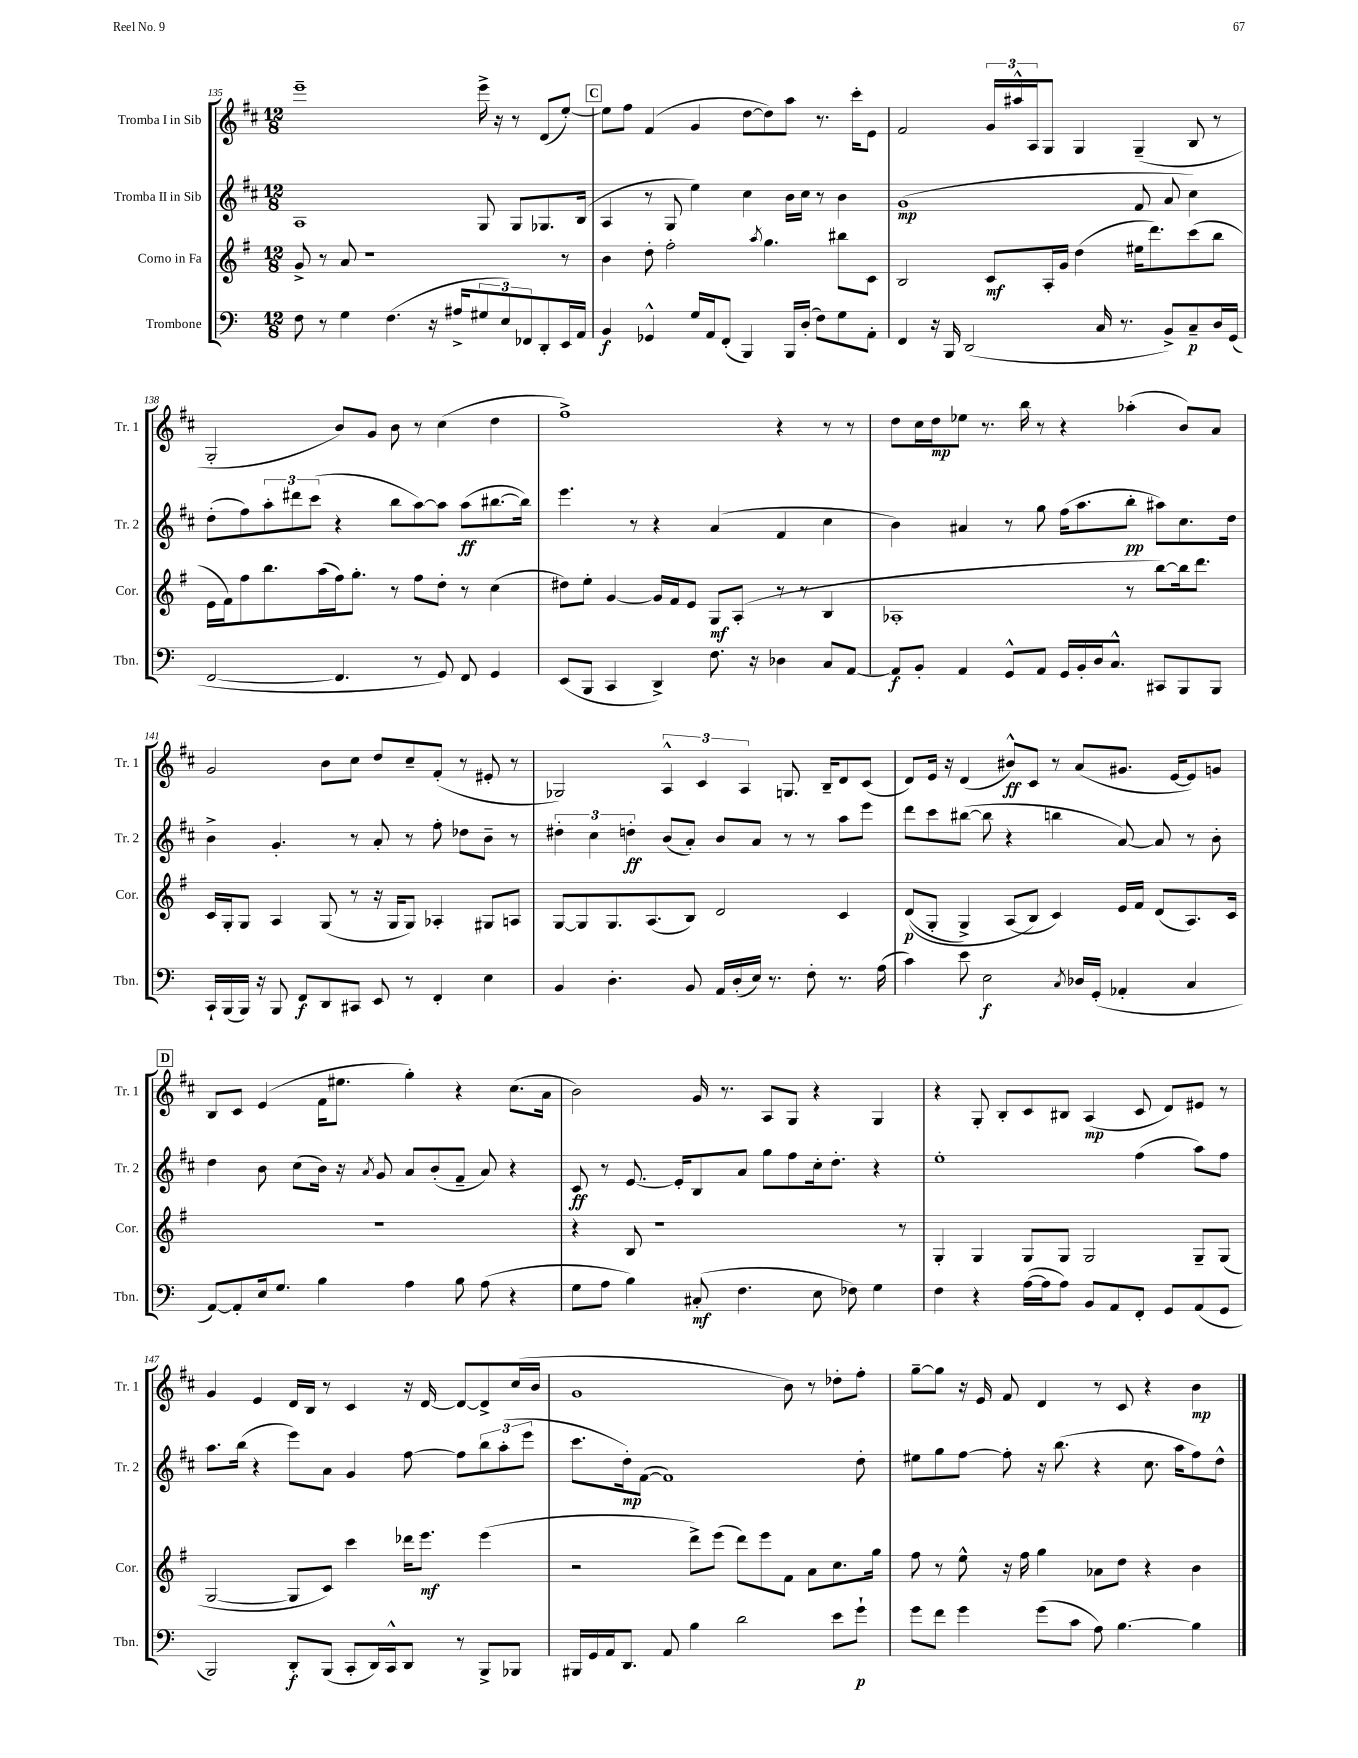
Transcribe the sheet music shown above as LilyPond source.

<<
\new StaffGroup <<
\new Staff = "s0" \with { instrumentName = "Tromba I in Sib" shortInstrumentName = "Tr. 1" } {
    \clef treble \key d \major \numericTimeSignature \time 12/8
    e'''1-- e'''16-> r16 r8 d'8( e''8~-.) |
    \mark \markup { \box "C" } e''8 fis''8 fis'4( g'4 d''8~ d''8) a''8 r8. cis'''16-. e'8 |
    fis'2 \tuplet 3/2 { g'16 ais''16-^ a16 } g8 g4 g4--( b8 r8 |
    g2-. b'8) g'8 b'8 r8 cis''4( d''4 |
    fis''1->) r4 r8 r8 |
    d''8 cis''16 d''16\mp ees''8 r8. b''16 r8 r4 aes''4-.( b'8) a'8 |
    g'2 b'8 cis''8 d''8 cis''8-- fis'8-.( r8 eis'8-. r8 |
    ges2) \tuplet 3/2 { a4-^ cis'4 a4 } g8. b16-- d'8 cis'8( |
    d'8) e'16 r16 d'4( bis'8-^\ff) cis'8 r8 a'8( gis'8. e'16~ e'8) g'8 |
    \mark \markup { \box "D" } b8 cis'8 e'4( fis'16 eis''8. g''4-.) r4 cis''8.( a'16 |
    b'2) g'16 r8. a8 g8 r4 g4 |
    r4 g8-. b8-. cis'8 bis8 a4\mp( cis'8 d'8) eis'8 r8 |
    g'4 e'4 d'16 b16 r8 cis'4 r16 d'16~ d'8~ d'8-> cis''16( b'16 |
    g'1 b'8) r8 des''8-. fis''8-. |
    g''8~-- g''8 r16 e'16 fis'8 d'4 r8 cis'8 r4 b'4\mp \bar "|." |
}
\new Staff = "s1" \with { instrumentName = "Tromba II in Sib" shortInstrumentName = "Tr. 2" } {
    \clef treble \key d \major \numericTimeSignature \time 12/8
    a1 g8 g8 ges8. b16( |
    \mark \markup { \box "C" } a4 r8 g8 e''4) cis''4 b'16 cis''16 r8 b'4 |
    g'1\mp( fis'8 a'8 cis''4) |
    d''8-.( fis''8) \tuplet 3/2 { a''8-. dis'''8 cis'''8( } r4 b''8 a''8~) a''8 a''8\ff( bis''8.~ bis''16) |
    e'''4. r8 r4 a'4( fis'4 cis''4 |
    b'4) ais'4 r8 g''8 fis''16( a''8. b''8-.\pp ais''8) cis''8. d''16 |
    b'4-> g'4.-. r8 a'8-. r8 fis''8-. des''8 b'8-- r8 |
    \tuplet 3/2 { dis''4-. cis''4 d''4-.\ff } b'8( a'8-.) b'8 a'8 r8 r8 a''8 e'''8 |
    d'''8 cis'''8 bis''8~( bis''8 r4 b''4 a'8~) a'8 r8 b'8-. |
    \mark \markup { \box "D" } d''4 b'8 cis''8( b'16) r16 \acciaccatura { a'8 } g'8 a'8 b'8-.( fis'8-- a'8) r4 |
    cis'8\ff r8 e'8.~ e'16-. b8 a'8 g''8 fis''8 cis''16-. d''8.-. r4 |
    e''1-. fis''4( a''8) fis''8 |
    a''8. b''16( r4 e'''8) a'8 g'4 fis''8~ fis''8 \tuplet 3/2 { b''8 a''8-.( e'''8 } |
    cis'''8. d''16-.\mp) fis'8~( fis'1) d''8-. |
    eis''8 g''8 fis''8~ fis''8-. r16 b''8.( r4 cis''8. a''16 fis''8) d''8-^ \bar "|." |
}
\new Staff = "s2" \with { instrumentName = "Corno in Fa" shortInstrumentName = "Cor." } {
    \clef treble \key g \major \numericTimeSignature \time 12/8
    g'8-> r8 a'8 r1 r8 |
    \mark \markup { \box "C" } b'4 d''8-. fis''2-. \acciaccatura { a''8 } g''4. bis''8 c'8 |
    b2 c'8\mf a16-. g'16 d''4( eis''16 d'''8.) c'''8( b''8 |
    e'16 fis'16) fis''8 b''8. a''16( fis''16) g''8.-. r8 fis''8 d''8-. r8 c''4( |
    dis''8) e''8-. g'4~ g'16 fis'16 e'8 g8\mf a8-.( r8 r8 b4 |
    aes1-. r8 b''8~) b''16 d'''8. |
    c'16 g16-. g8 a4 g8( r8 r16 g16 g8) aes4-. gis8 a8 |
    g8~ g8 g8. a8.( b8) d'2 c'4 |
    d'8\p(\( g8-. g4->) a8( b8\) c'4) e'16 fis'16 d'8( a8.) c'16 |
    \mark \markup { \box "D" } R1. |
    r4 b8 r1 r8 |
    g4-. g4 g8 g8 g2 g8-- g8( |
    g2~ g8 c'8) c'''4 des'''16 e'''8.\mf e'''4( |
    r2 d'''8->) e'''8( d'''8) e'''8 fis'8 a'8 c''8. g''16 |
    fis''8 r8 e''8-^ r16 fis''16 g''4 aes'8 d''8 r4 b'4 \bar "|." |
}
\new Staff = "s3" \with { instrumentName = "Trombone" shortInstrumentName = "Tbn." } {
    \clef bass \key c \major \numericTimeSignature \time 12/8
    f8 r8 g4 f4.( r16 ais16-> \tuplet 3/2 { gis8 e8) fes,8 } d,8-. e,16 a,16 |
    \mark \markup { \box "C" } b,4\f ges,4-^ g16 a,16 f,8-.( b,,4) b,,16 d16-.( f8) g8 a,8-. |
    f,4 r16 b,,16 d,2( c16 r8. b,8->) c8--\p d16 g,16( |
    f,2~ f,4. r8 g,8) f,8 g,4 |
    e,8( b,,8 c,4 d,4->) f8. r16 des4 c8 a,8~ |
    a,8\f b,8-. a,4 g,8-^ a,8 g,16 b,16-. d16 c8.-^ cis,8 b,,8 b,,8 |
    c,16-! b,,16( b,,16) r16 b,,8 f,8\f d,8 cis,8 e,8 r8 f,4-. e4 |
    b,4 d4.-. b,8 a,16 d16-.( e16) r8. f8-. r8. a16( |
    c'4) e'8 e2\f \acciaccatura { c8 } des16 g,16-.( aes,4-. c4 |
    \mark \markup { \box "D" } a,8~) a,8-. e16 g8. b4 a4 b8 a8( r4 |
    g8 a8 b4) cis8-.\mf( f4. e8 fes8) g4 |
    f4 r4 a16~( a16 a8) b,8 a,8 f,8-. g,8 a,8( g,8 |
    b,,2) d,8-.\f b,,8( c,8-. d,16) c,16-^ d,8 r8 b,,8-> bes,,8 |
    bis,,16 g,16 a,16 d,8. a,8 b4 d'2 e'8 g'8-!\p |
    g'8 f'8 g'4 g'8( c'8 a8) b4.~ b4 \bar "|." |
}
>>
>>
\layout { \context { \Score currentBarNumber = #135 } }
